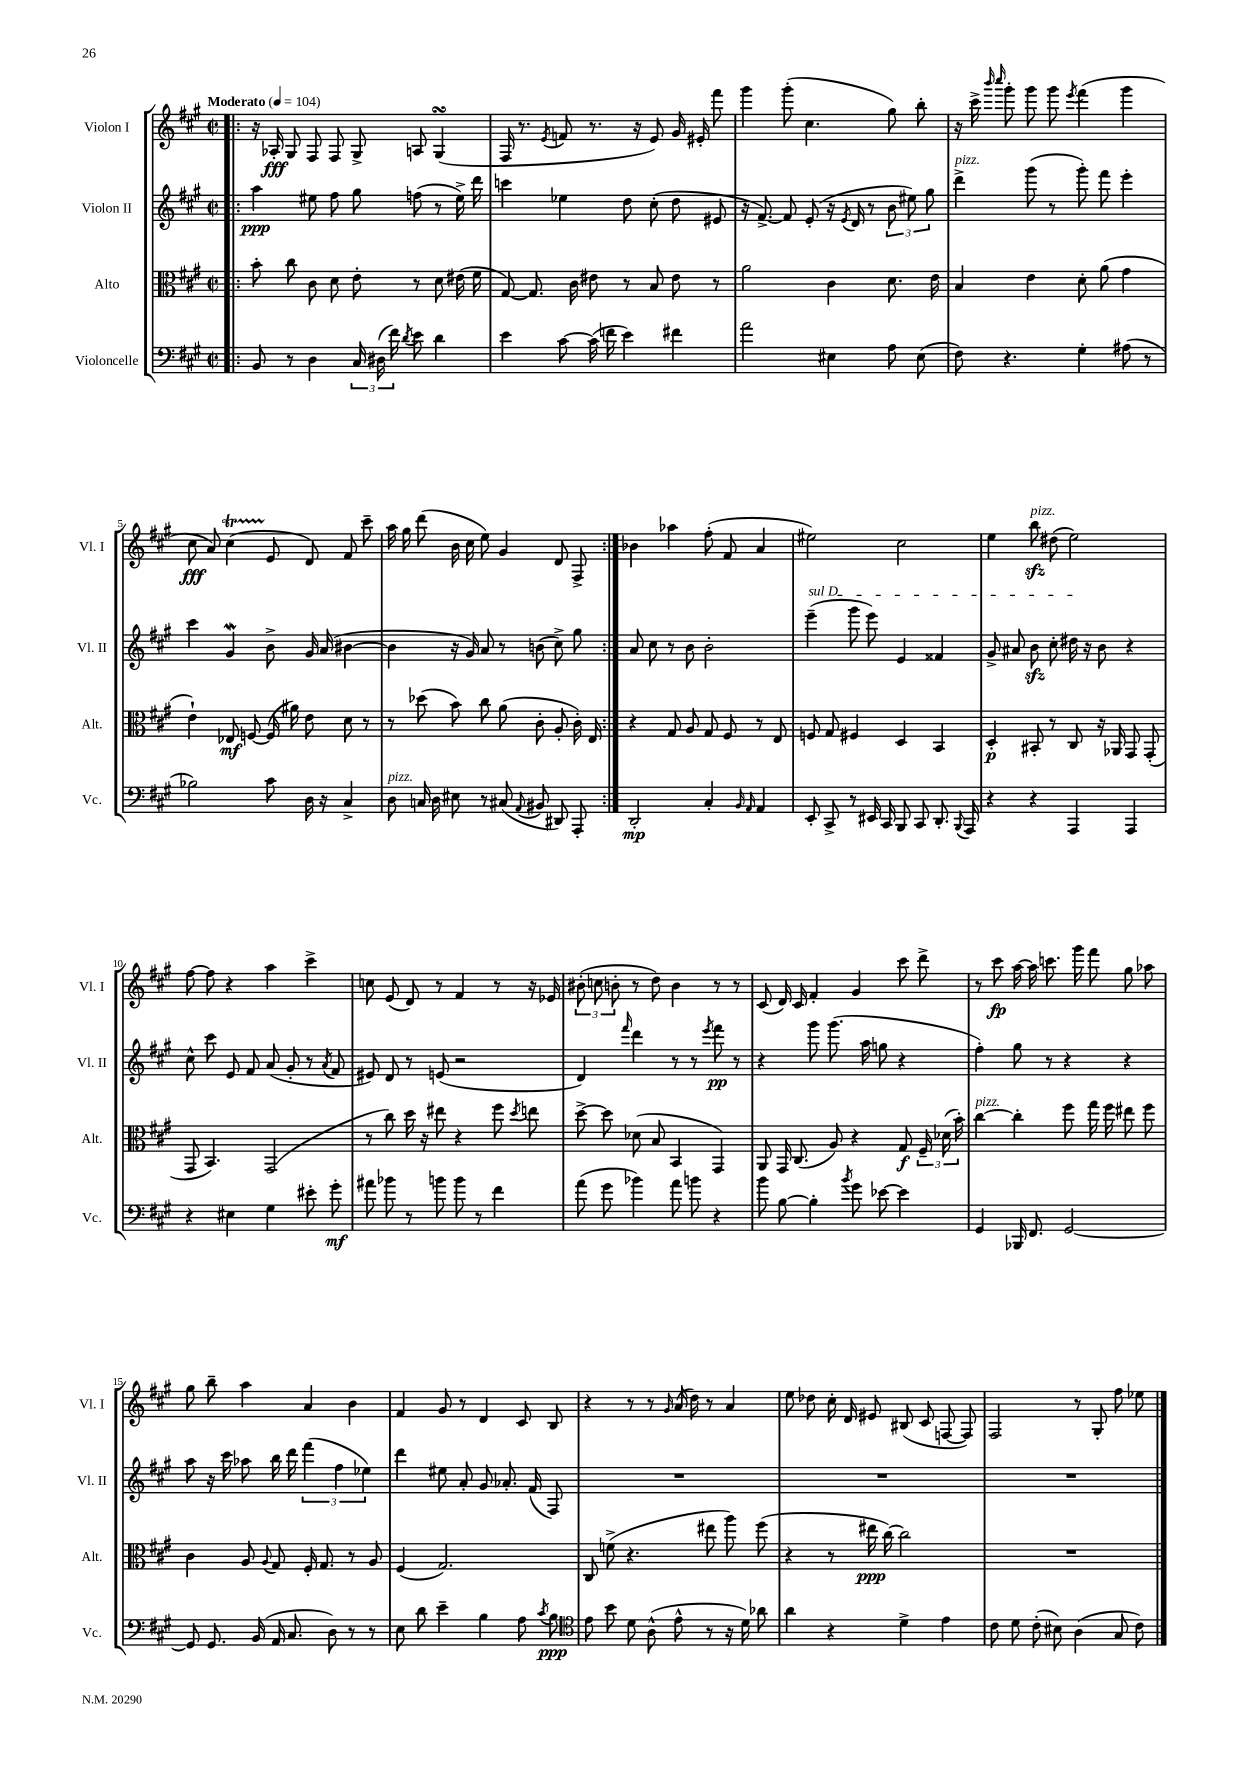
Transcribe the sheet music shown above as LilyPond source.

<<
\new StaffGroup <<
\new Staff = "s0" \with { instrumentName = "Violon I" shortInstrumentName = "Vl. I" } {
    \clef treble \key a \major \defaultTimeSignature \time 2/2 \tempo "Moderato" 4 = 104
    \autoBeamOff \repeat volta 2 { \bar ".|:" r16 aes16-.\fff gis8 fis8 fis8 gis8-> a8 gis4\turn( |
    fis16 r8. \acciaccatura { e'8 } f'8 r8. r16 e'8) gis'16 eis'16-. fis'''8 |
    gis'''4 gis'''8-.( cis''4. gis''8) b''8-. |
    r16 cis'''16-> \grace { b'''16 cis''''16 } gis'''8-. gis'''8 gis'''8 \acciaccatura { e'''8 } fis'''4( gis'''4 |
    cis''8\fff a'8) cis''4\startTrillSpan( e'8\stopTrillSpan d'8) fis'8 cis'''8-- |
    a''16 gis''16 d'''8( b'16 cis''16 e''8) gis'4 d'8 fis8-> | }
    bes'4 aes''4 fis''8-.( fis'8 a'4 |
    eis''2) cis''2 |
    e''4 b''8\sfz^\markup { \italic "pizz." } dis''8( e''2) |
    fis''8~ fis''8 r4 a''4 cis'''4-> |
    c''8 e'8( d'8) r8 fis'4 r8 r16 ees'16 |
    \tuplet 3/2 { bis'8-.( c''8 b'8-. } r8 d''8) b'4 r8 r8 |
    cis'8( d'16) cis'16 fis'4-. gis'4 cis'''8 d'''8-> |
    r8 cis'''8\fp a''16~ a''16 c'''8. gis'''16 fis'''8 gis''8 aes''8 |
    gis''8 b''8-- a''4 a'4 b'4 |
    fis'4 gis'8 r8 d'4 cis'8 b8 |
    r4 r8 r8 \grace { gis'16 } a'16( d''16) r8 a'4 |
    e''8 des''8 cis''16-. d'16 eis'8 bis8( cis'8 f8~ f8) |
    fis2 r8 gis8-. fis''8 ees''8 \bar "|." |
}
\new Staff = "s1" \with { instrumentName = "Violon II" shortInstrumentName = "Vl. II" } {
    \clef treble \key a \major \defaultTimeSignature \time 2/2
    \autoBeamOff \repeat volta 2 { \bar ".|:" a''4\ppp eis''8 fis''8 gis''8 f''8( r8 eis''16->) d'''16 |
    c'''4 ees''4 d''8 cis''8-.( d''8 eis'8 |
    r16 fis'8.~->) fis'8 e'8-.( r16 \acciaccatura { e'8 } d'16 r8 \tuplet 3/2 { b'8 eis''8) gis''8 } |
    d'''4->^\markup { \italic "pizz." } gis'''8( r8 gis'''8-.) fis'''8 e'''4-. |
    cis'''4 gis'4\mordent b'8-> gis'16 a'16( bis'4~ |
    bis'4 r16 gis'16) a'8 r8 b'8( cis''8->) gis''8 | }
    a'8 cis''8 r8 b'8 b'2-. |
    \once \override TextSpanner.bound-details.left.text = \markup { \italic "sul D" } e'''4--\startTextSpan( gis'''8 e'''8) e'4 fisis'4 |
    gis'8-> ais'8 b'8\sfz cis''8-. dis''16\stopTextSpan r16 b'8 r4 |
    cis''8-^ cis'''8 e'8 fis'8 a'8( gis'8-. r8 \acciaccatura { a'8 } fis'8 |
    eis'8) d'8 r8 e'8( r2 |
    d'4) \grace { fis'''16 } d'''4 r8 r8 \acciaccatura { e'''8 } fis'''8\pp r8 |
    r4 gis'''8 gis'''8.( a''16 g''8 r4 |
    fis''4-.) gis''8 r8 r4 r4 |
    a''8 r16 cis'''16 aes''8 b''16 d'''16 \tuplet 3/2 { fis'''4( fis''4 ees''4) } |
    d'''4 eis''8 a'8-. gis'8 aes'8.-. fis'16( fis8) |
    R1 |
    R1 |
    R1 \bar "|." |
}
\new Staff = "s2" \with { instrumentName = "Alto" shortInstrumentName = "Alt." } {
    \clef alto \key a \major \defaultTimeSignature \time 2/2
    \autoBeamOff \repeat volta 2 { \bar ".|:" b'8-. cis''8 cis'8 d'8 e'8-. r8 d'8 eis'16( fis'16 |
    gis8~) gis8. cis'16 eis'8 r8 b8 eis'8 r8 |
    a'2 cis'4 d'8. e'16 |
    b4 e'4 d'8-. a'8( gis'4 |
    e'4-!) ees8\mf f8~ f16( ais'16) e'8 d'8 r8 |
    r8 des''8( b'8) cis''8 a'8( cis'8-. a8-. cis'16-.) e16 | }
    r4 gis8 a8 gis8 fis8 r8 e8 |
    f8 gis8 fis4 d4 b,4 |
    d4-.\p bis,8-. r8 cis8 r16 aes,16 gis,8 gis,8-.( |
    gis,8 b,4.) gis,2( |
    r8 cis''8) d''16 r16 eis''8 r4 fis''8 \acciaccatura { d''8 } e''8 |
    d''8~-> d''8 des'8( b8 b,4 gis,4) |
    a,8 gis,16 cis8.( a8) r4 gis8\f \tuplet 3/2 { fis16-- des'16( b'16-.) } |
    cis''4~^\markup { \italic "pizz." } cis''4-. fis''8 gis''16 fis''16 eis''8 fis''8 |
    cis'4 a8 \appoggiatura { a8 } gis8 fis16-. gis8. r8 a8 |
    fis4( gis2.) |
    cis8 f'8->( r4. eis''8 a''8) fis''8( |
    r4 r8 eis''16\ppp cis''16~) cis''2 |
    R1 \bar "|." |
}
\new Staff = "s3" \with { instrumentName = "Violoncelle" shortInstrumentName = "Vc." } {
    \clef bass \key a \major \defaultTimeSignature \time 2/2
    \autoBeamOff \repeat volta 2 { \bar ".|:" b,8 r8 d4 \tuplet 3/2 { cis16 dis16( fis'16) } \acciaccatura { d'8 } e'8 d'4 |
    e'4 cis'8~ cis'16( f'16 e'4) fis'4 |
    a'2 eis4 a8 eis8( |
    fis8) r4. gis4-. ais8( r8 |
    bes2) cis'8 d16 r16 cis4-> |
    d8^\markup { \italic "pizz." } c16 d16 eis8 r8 cis8( \appoggiatura { a,8 } bis,8 dis,8) a,,8-. | }
    d,2-.\mp cis4-. \grace { b,16 a,16 } a,4 |
    e,8-. cis,8-> r8 eis,16 cis,16 b,,8 cis,8 d,8.-. \appoggiatura { b,,8 } a,,16 |
    r4 r4 a,,4 a,,4 |
    r4 eis4 gis4 eis'8-. gis'8-.\mf |
    ais'8 bes'8 r8 b'8 b'8 r8 fis'4 |
    a'8( gis'8 bes'4) a'8 b'8 r4 |
    b'8 b8~ b4-. \acciaccatura { b'8 } gis'8 ees'8~ ees'4 |
    gis,4 bes,,16 fis,8. gis,2~ |
    gis,8 gis,8. b,16( a,16 cis8. d8) r8 r8 |
    e8 d'8 e'4-- b4 a8 \acciaccatura { cis'8 } b8\ppp |
    \clef tenor e'8 b'8 d'8 a8-^( e'8-^ r8 r16 d'16) aes'8 |
    a'4 r4 d'4-> e'4 |
    cis'8 d'8 cis'8-.( bis8) a4( gis8 cis'8) \bar "|." |
}
>>
>>
